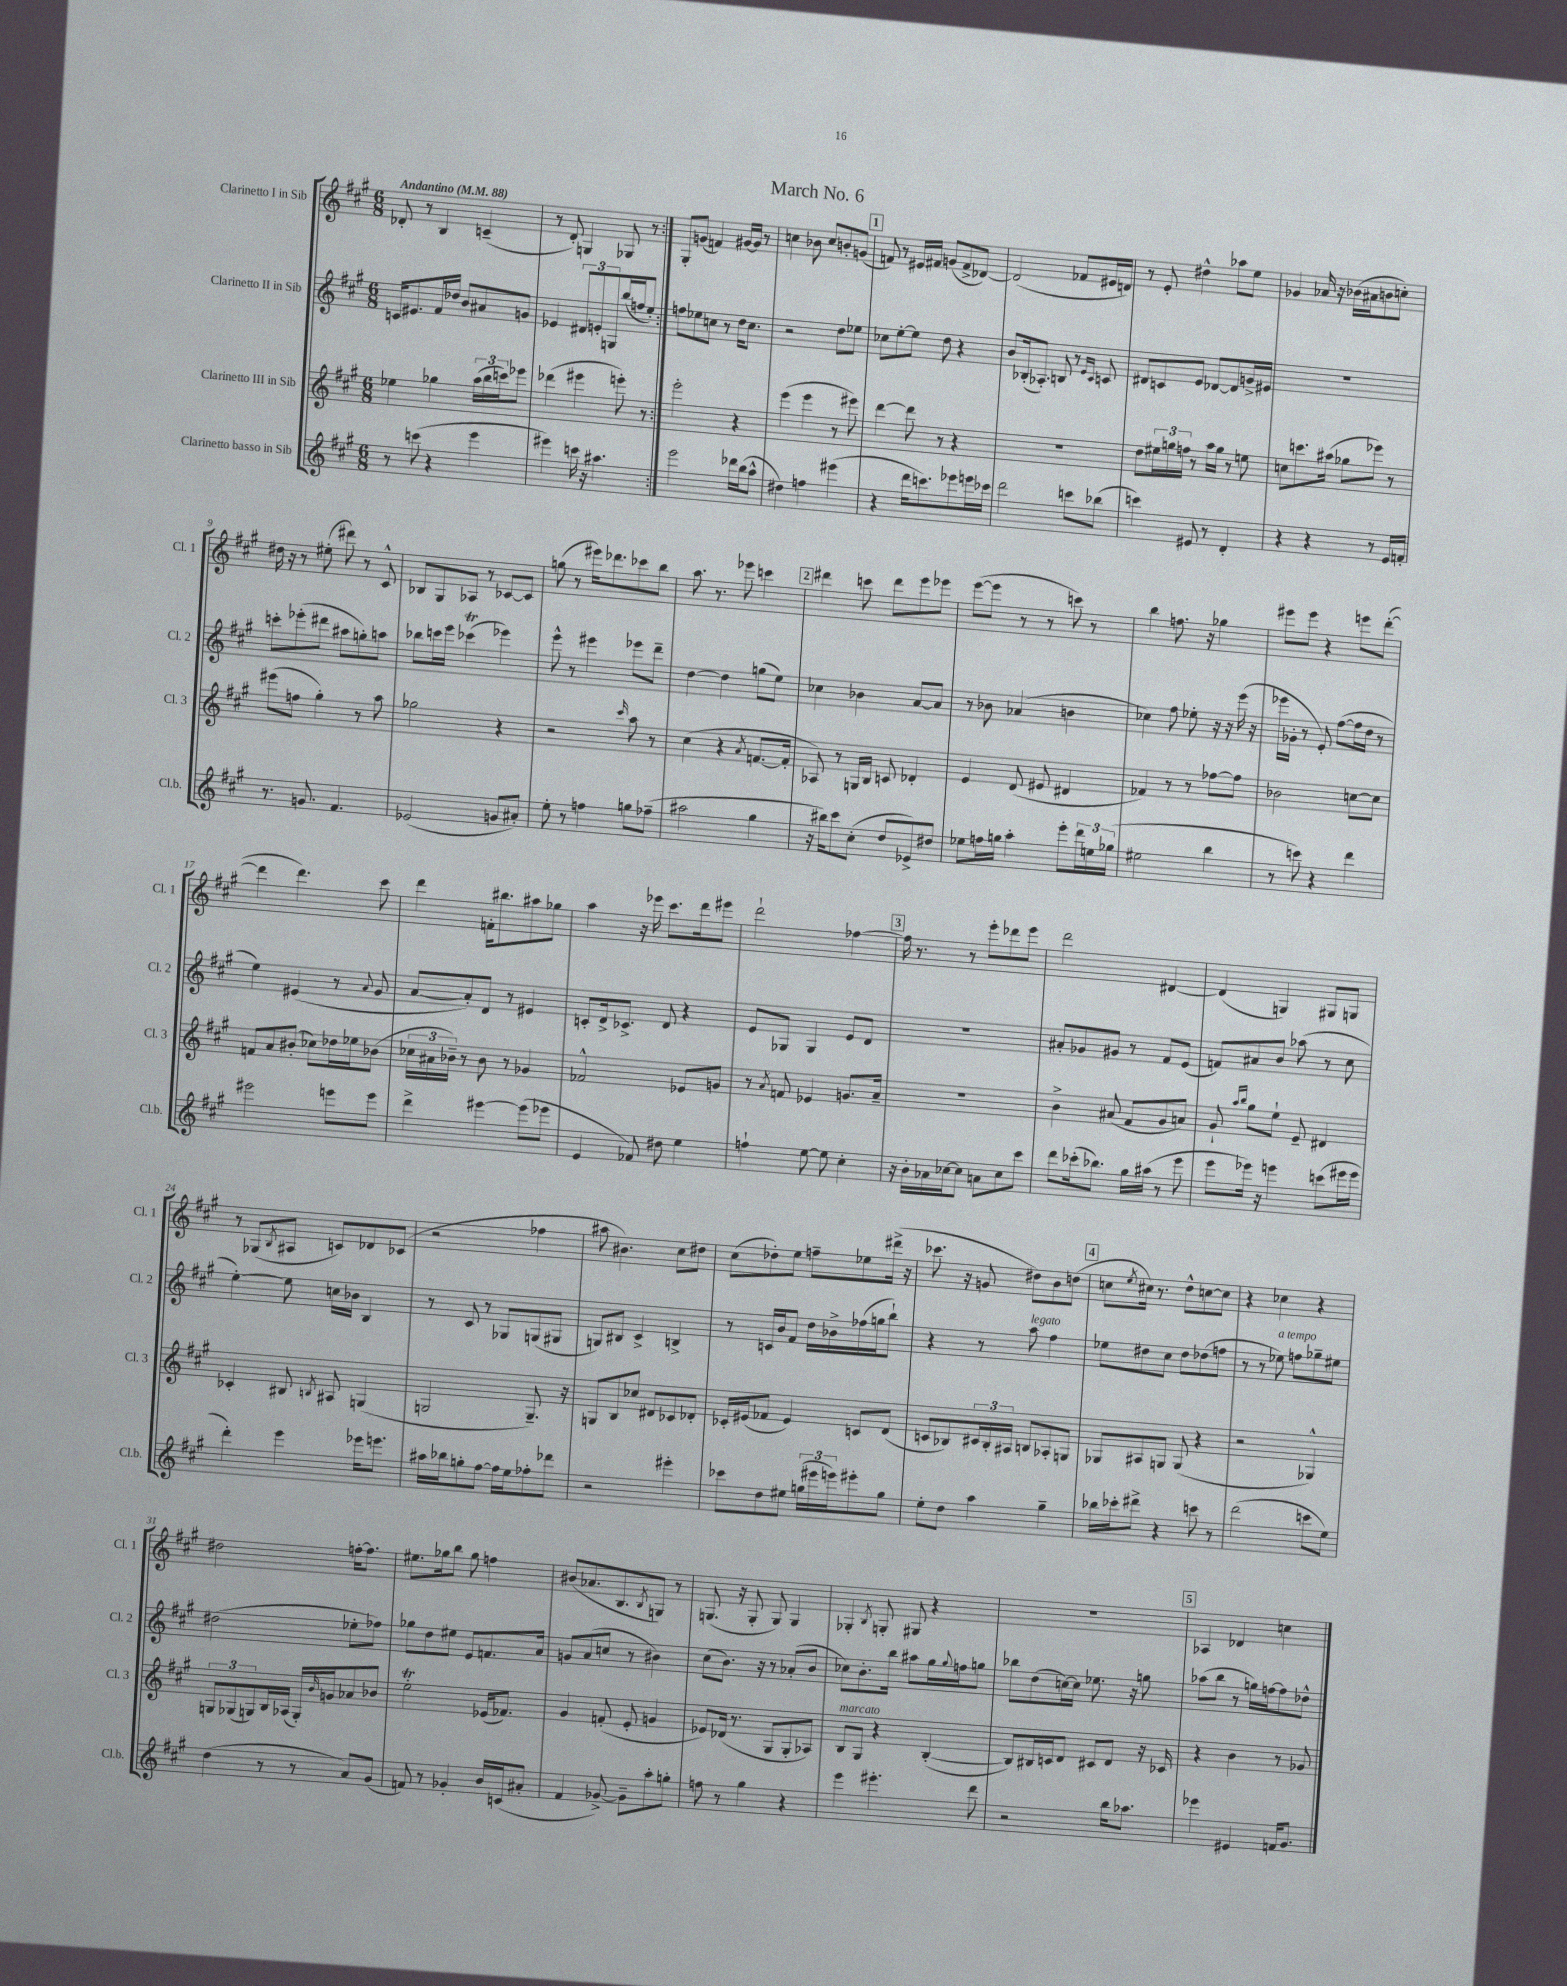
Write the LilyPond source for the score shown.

\header { title = "March No. 6" }
<<
\new StaffGroup <<
\new Staff = "s0" \with { instrumentName = "Clarinetto I in Sib" shortInstrumentName = "Cl. 1" } {
    \clef treble \key a \major \numericTimeSignature \time 6/8 \tempo "Andantino" 4 = 88
    \repeat volta 2 { des'8-. r8 b4 c'4--( |
    r8 d'8-.) g4 ges8 r8 | }
    gis8-. g'8( f'4) gis'16~ gis'16 r8 |
    c''4 bes'8 c''8 b'8-. g'8( |
    \mark \markup { \box "1" } f'8) r8 eis'16 fis'16 g'8( fis'8-> des'8~) |
    des'2( fes'8 eis'16 d'16) |
    r8 e'8-. dis''4-^ aes''8 e''8 |
    ges'4 aes'16 r16 bes'16( ais'16 b'8 c''8-.) |
    dis''16 r16 r8 eis''8-.( dis'''8) r8 cis'8-^ |
    bes8 gis8 aes8 r8 ces'8~ ces'8 |
    g''8( r8 eis'''16) des'''8. ces'''8 b''8 |
    a''8. r8. ees'''8 c'''4 |
    \mark \markup { \box "2" } dis'''4 c'''8 dis'''8 e'''8 ees'''8 |
    e'''8~( e'''8 r8 r8 c'''8) r8 |
    b''4 f''8. r16 ges''4 |
    eis'''8 eis'''8 r4 e'''8 d'''8~-.( |
    d'''4 d'''4.) cis'''8 |
    d'''4 f'16-. bis''8. ais''8 ges''8 |
    a''4 r16 ees'''16 cis'''8. d'''16 eis'''8 |
    d'''2-! fes''4~ |
    \mark \markup { \box "3" } fes''16 r8. r8 e'''8-. des'''8 e'''8 |
    d'''2 dis'4~ |
    dis'4( g4) gis8 g8 |
    r8 ges8( \acciaccatura { b8 } ais8 c'8) des'8 ces'8( |
    r2 fes''4 |
    ais''8 bis'4.) cis''8 dis''8 |
    cis''8( des''8-.) e''8 f''8-- ees''8 dis'''16->( r16 |
    ces'''8. r16 g'8 dis''8) b'8 d''8( |
    \mark \markup { \box "4" } c''8 \acciaccatura { e''8 } cis''16) r8. d''8-^ c''8~ c''8 |
    r4 ces''4 r4 |
    dis''2 f''16~-. f''8. |
    eis''8. ges''16 b''8 ges''8 f''4 |
    bis'8( aes'8. b8. \acciaccatura { b8 } g8) r8 |
    g8.( r16 g8-. g8) g4 |
    ges4-. \acciaccatura { b8 } g8-. gis8 r4 |
    r2. |
    \mark \markup { \box "5" } aes4 des'4 c''4 \bar "|." |
}
\new Staff = "s1" \with { instrumentName = "Clarinetto II in Sib" shortInstrumentName = "Cl. 2" } {
    \clef treble \key a \major \numericTimeSignature \time 6/8
    \repeat volta 2 { c'16 eis'8. fis'16 des''16 b'8 ais'8 g'8 |
    ees'4 \tuplet 3/2 { dis'8 e'8-. g8 } b''16( f''16 e''8-.) | }
    f''8 ees''8 c''8 r8 d''16 c''8. |
    r2 d''8 ees''8 |
    \mark \markup { \box "1" } ces''8 e''8~-. e''8 d''8 r4 |
    b'8 bes16-.( aes8.-.) b8 r8 \grace { e'16 cis'16 } c'8 |
    dis'8 c'8 e'8 des'8~ des'8 g'16-> eis'16 |
    R2. |
    c'''8-. ees'''8-.( dis'''8 ais''8 g''8-.) a''8 |
    bes''8 c'''16 e'''16 ces'''4\trill( ees'''4) |
    e'''8-^ r8 eis'''4 ees'''8 d'''8-- |
    d''4~ d''4 g''8( e''8) |
    \mark \markup { \box "2" } ces''4 bes'4 a'8~ a'8 |
    r8 bes'8 aes'4( b'4 |
    ces''4) fis''8 ees''8-. r16 r16 e'''16( r16 |
    ees'''16 ges'16-. r8 e'8-.) fis''8~( fis''16 d''16 r8 |
    e''4) eis'4( r8 \appoggiatura { a'8 } gis'8 |
    a'8~ a'8-.) d'8 r8 eis'4 |
    c'8-. d'16-> ces'8.-> d'8 r4 |
    e'8 ges8 ges4 e'8 d'8 |
    \mark \markup { \box "3" } R2. |
    ais'8-. ges'8 gis'8 r8 fis'8 e'8( |
    f'8) ais'8 b'8 aes''8( r8 cis''8 |
    e''4~-.) e''8 c''16 bes'16 b4 |
    r8 cis'8 r8 ges8 g8( gis8 |
    g8) bis8 cis'4-> b4-> |
    r8 c'16 b'16 fis'8 d''16 bes'16-> fes''16( g''16 b''8-!) |
    r4 r8 a''8^\markup { \italic "legato" } fis''4 |
    \mark \markup { \box "4" } ees''8 dis''8 cis''8 dis''8 des''8( f''8 |
    r8 r8 ees''8^\markup { \italic "a tempo" }) f''8 ges''8-- eis''8 |
    dis''2( ees''8-. fes''8) |
    ges''8 d''8 eis''8 e'8 f'8. a'16 |
    g'8 a'8( c''8 r8 bis'4) |
    cis''8( b'8.) r16 r8 aes'8-.( b'8 |
    ces''8) b'8.-. b''16 ais''8 gis''16 \appoggiatura { gis''8 } f''16 g''8 |
    bes''8 d''8( c''16~) c''16 ees''8. r16 g''8 |
    \mark \markup { \box "5" } aes''8( b''8 r8 g''16) f''16~ f''8 des''8-^ \bar "|." |
}
\new Staff = "s2" \with { instrumentName = "Clarinetto III in Sib" shortInstrumentName = "Cl. 3" } {
    \clef treble \key a \major \numericTimeSignature \time 6/8
    \repeat volta 2 { ees''4 ges''4 \tuplet 3/2 { a''16( b''16 c'''16) } ees'''8 |
    des'''4( eis'''4 e'''8-.) r8 | }
    e'''2-. r4 |
    e'''4( e'''4 r8 eis'''8) |
    \mark \markup { \box "1" } d'''4~ d'''8 r8 r4 |
    R2. |
    d''8 \tuplet 3/2 { eis''16 g''16 f''16 } r8 a''16 g''16 r8 e''8 |
    c''8 c'''8. ais''16( ges''8 ees'''8) r8 |
    eis'''8( f''8 gis''4-.) r8 a''8 |
    ges''2 r4 |
    r2 \grace { cis'''16 } a''8 r8 |
    cis''4( r4 \acciaccatura { a'8 } f'8.~ f'16-. |
    \mark \markup { \box "2" } aes8) r8 g16 b16 c'8 des'4-. |
    e'4 d'8( eis'8 dis'4 |
    fes'4) r8 r8 fes''8~ fes''8 |
    bes'2 c''8~ c''8 |
    f'8 a'8 bis'8-.( ces''8) des''16 ees''16 bes'8( |
    \tuplet 3/2 { ces''16 ais'16 bes'16--) } r8 bes'8 r8 ges'4 |
    fes'2-^ ees'8 g'8 |
    r8 \acciaccatura { a'8 } f'8 ees'4 g'8. a'16-- |
    \mark \markup { \box "3" } R2. |
    b'4-> ais'8( fis'8 gis'8 a'8) |
    gis'8-! \grace { a''16 b''16 } gis''8 e''8-! e'8-- dis'4 |
    ces'4-. bis8 \acciaccatura { b8 } ais8 g4( |
    g2 g8.--) r16 |
    g8 b8 ces''8 dis'8 ces'8 des'8-. |
    ces'16-. eis'16( fes'8 eis'4) c'8 d'8( |
    c'8 bes8) \tuplet 3/2 { cis'16 bes16-. ais16 } b8 aes8-. g8 |
    \mark \markup { \box "4" } ges8 ais8 g8 g8( r4 |
    r2 ges4-^) |
    \tuplet 3/2 { g8 ges8( g8) } b16 aes16( g16-.) \grace { b'16 } g'16 aes'8 bes'8 |
    e''2-.\trill ees'16( fes'8.) |
    gis'4 f'8-.( e'8-. g'4 |
    ees'8) des'16( r8. gis8 gis8-. aes8) |
    b8^\markup { \italic "marcato" } gis8 r4 b4~-.( |
    b8) bis16 c'16 d'8 cis'8 d'8 r16 ces'16 |
    \mark \markup { \box "5" } r4 b'4 r8 ges'8 \bar "|." |
}
\new Staff = "s3" \with { instrumentName = "Clarinetto basso in Sib" shortInstrumentName = "Cl.b." } {
    \clef treble \key a \major \numericTimeSignature \time 6/8
    \repeat volta 2 { r8 c'''8( r4 e'''4 |
    eis'''4) c'''16 r16 ais''4. | }
    e'''2 des'''16 b''16( a''8-^ |
    dis''4) f''4 eis'''4( |
    \mark \markup { \box "1" } r4 d'''16 c'''8.) ees'''8 e'''16 ces'''16 |
    d'''2 c'''8 bes''8( |
    c'''4) eis'8 r8 d'4-. |
    r4 r4 r8 e'16 f'16-. |
    r8. g'8. fis'4. |
    ees'2( g'8 ais'8-.) |
    e''8-. r8 f''4 g''8 fes''8--( |
    ais''2 gis''4 |
    \mark \markup { \box "2" } r16 bis''16) cis'''8 cis''8-.( d''8 ees'8->) dis''8 |
    ees''8 f''16 g''16 a''4-. e'''8-. \tuplet 3/2 { d'''16 e''16 ges''16( } |
    eis''2 b''4 |
    r8 c'''8) r4 d'''4 |
    eis'''2 e'''8 e'''8 |
    d'''4-> eis'''4~ eis'''8( ees'''8 |
    e'4 fes'8) dis''8 e''4 |
    f''4-! e''8~ e''8 cis''4-. |
    \mark \markup { \box "3" } r16 b'16-. aes'16 ces''16~ ces''8 a'8 ces''8 cis'''8 |
    d'''8 ces'''16-.( bes''8.) gis''16 ais''16( r8 e'''8 |
    e'''8 ees'''16) r16 e'''4 c'''8( eis'''16 eis'''16 |
    d'''4-.) e'''4 ees'''16 e'''8. |
    ais''16 bes''16 g''8-. fis''8~ fis''16 e''16 fes''8-. des'''8 |
    r2 eis'''4-. |
    ces'''8 d''8 eis''8 \tuplet 3/2 { g''16( eis'''16 e'''16) } eis'''8-. g''8 |
    e''8-. d''8 a''4 gis''4-- |
    \mark \markup { \box "4" } bes''16 ces'''16-. dis'''8-> r4 c'''8 r8 |
    d'''2( c'''8 e''8) |
    d''4( r8 r8 a'8) gis'8( |
    f'8) r8 ges'4-. b'16 c'16( ais'8-. |
    fis'4 ges'8~->) ges'8-- a''8-. g''8-. |
    f''8 r8 gis''4 r4 |
    e'''4 eis'''4.-. d'''8 |
    r2 b''16 aes''8. |
    \mark \markup { \box "5" } ees'''4 eis'4 f'16 gis'8. \bar "|." |
}
>>
>>
